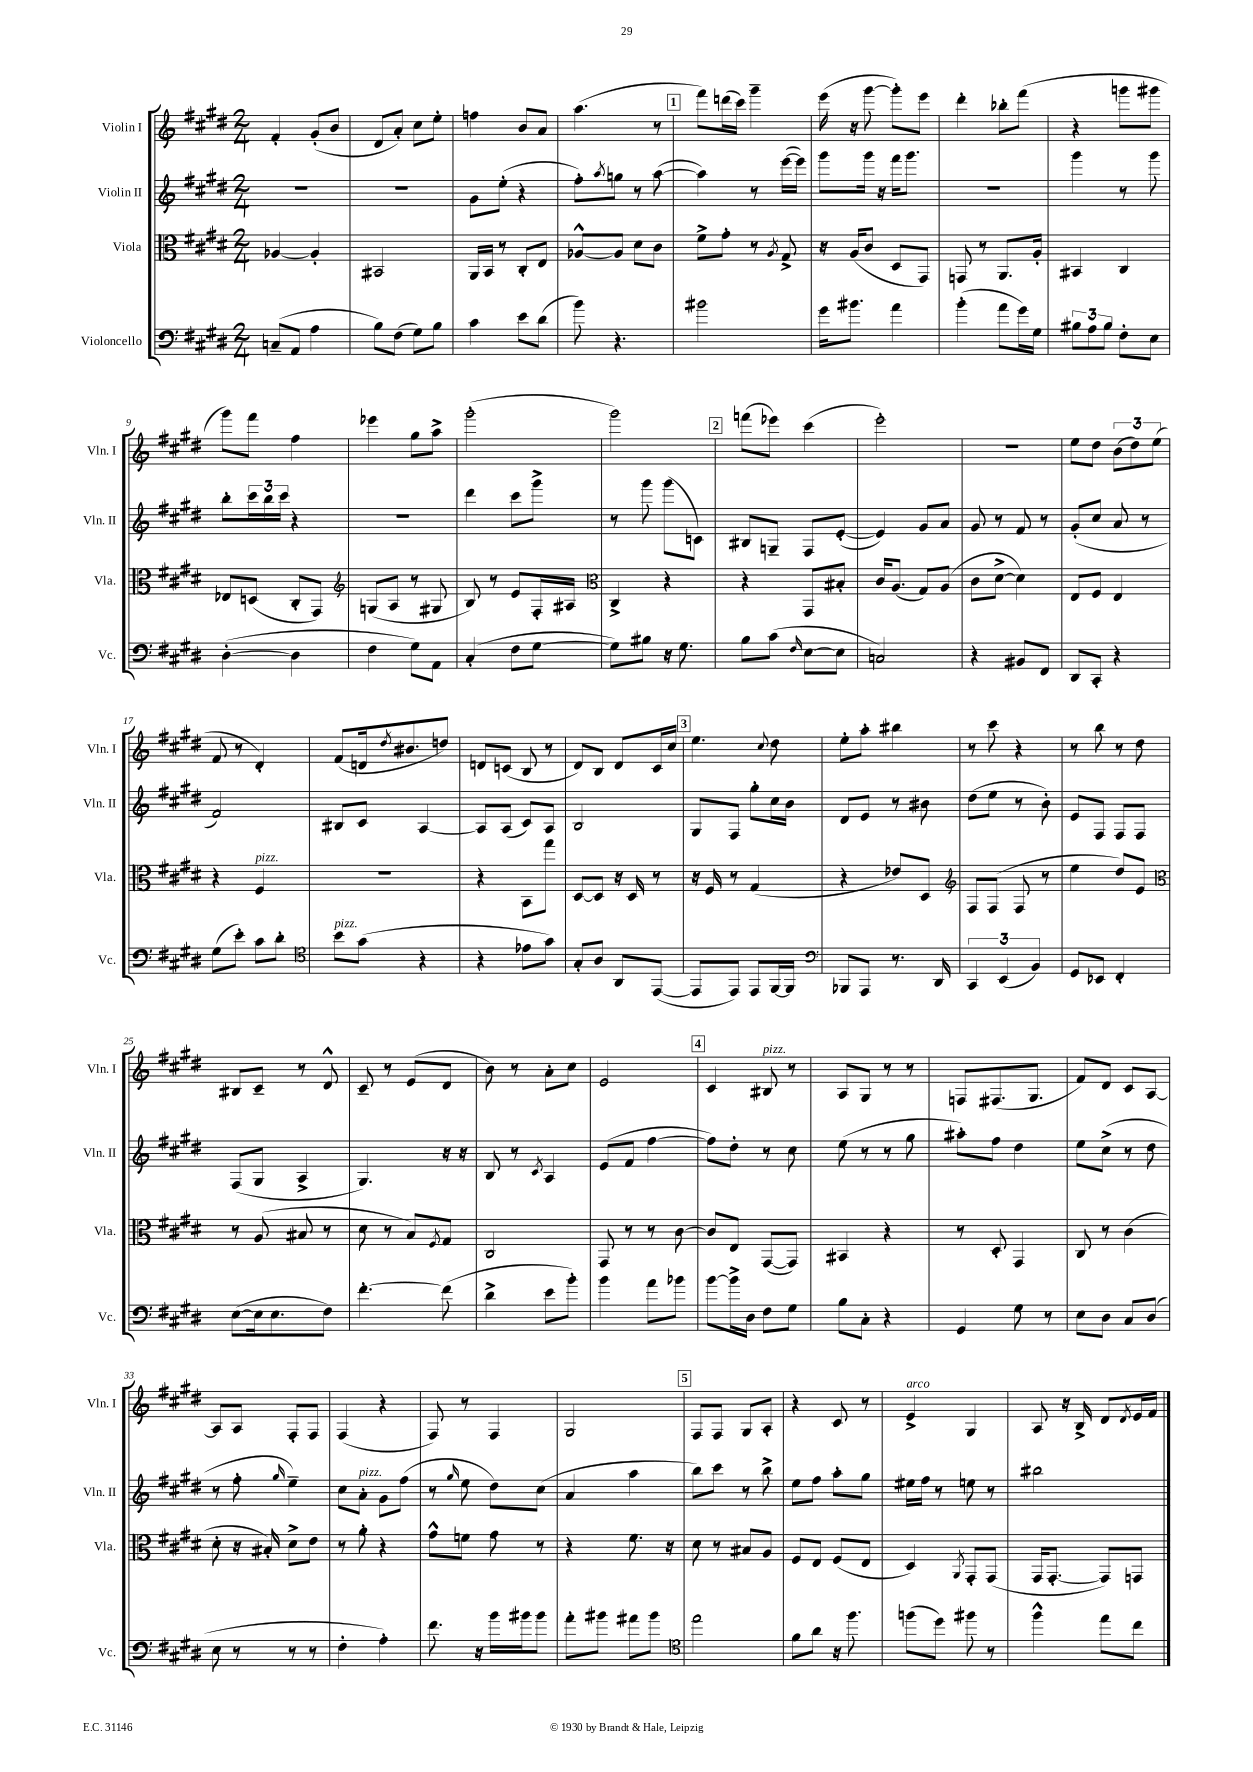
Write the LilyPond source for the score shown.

<<
\new StaffGroup <<
\new Staff = "s0" \with { instrumentName = "Violin I" shortInstrumentName = "Vln. I" } {
    \clef treble \key e \major \numericTimeSignature \time 2/4
    fis'4-. gis'8-.( b'8 |
    dis'8 a'8-.) cis''8 e''8-. |
    f''4 b'8 a'8 |
    a''4.( r8 |
    \mark \markup { \box "1" } fis'''8) d'''16( cis'''16) gis'''4-- |
    e'''16( r16 gis'''8~ gis'''8-.) e'''8 |
    dis'''4-. bes''8-. fis'''8( |
    r4 g'''8 gis'''8 |
    gis'''8) fis'''8 fis''4 |
    ees'''4 gis''8 a''8-> |
    gis'''2-.( |
    gis'''2) |
    \mark \markup { \box "2" } f'''8( ees'''8) cis'''4( |
    e'''2-.) |
    R2 |
    e''8 dis''8 \tuplet 3/2 { b'8( dis''8) e''8( } |
    fis'8 r8 dis'4-.) |
    fis'8( d'16 \acciaccatura { dis''8 } bis'8. d''8) |
    d'8 c'8( b8 r8 |
    dis'8) b8 dis'8 cis'16 cis''16 |
    \mark \markup { \box "3" } e''4. \appoggiatura { cis''8 } dis''8 |
    e''8-. a''8-. bis''4 |
    r8 cis'''8 r4 |
    r8 b''8 r8 dis''8 |
    bis8 cis'8-- r8 dis'8-^ |
    cis'8-- r8 e'8( dis'8 |
    b'8) r8 a'8-. cis''8 |
    e'2 |
    \mark \markup { \box "4" } cis'4 bis8^\markup { \italic "pizz." } r8 |
    a8 gis8 r8 r8 |
    f8 fis8.( gis8. |
    fis'8) dis'8 cis'8 a8~ |
    a8 a8 fis8-. fis8 |
    fis4( r4 |
    fis8) r8 fis4 |
    gis2 |
    \mark \markup { \box "5" } fis8 fis8 gis8 a8-. |
    r4 cis'8 r8 |
    e'4->^\markup { \italic "arco" } gis4 |
    a8 r16 b16-> dis'8 \acciaccatura { dis'8 } e'16 fis'16 \bar "|." |
}
\new Staff = "s1" \with { instrumentName = "Violin II" shortInstrumentName = "Vln. II" } {
    \clef treble \key e \major \numericTimeSignature \time 2/4
    R2 |
    R2 |
    gis'8 e''8-.( r4 |
    fis''8-.) \acciaccatura { a''8 } g''8 r8 a''8~( |
    \mark \markup { \box "1" } a''4) r8 e'''16~( e'''16) |
    gis'''8 gis'''16 r16 fis'''16 gis'''8. |
    r2 |
    gis'''4 r8 gis'''8 |
    b''8-. \tuplet 3/2 { cis'''16 b''16 cis'''16 } r4 |
    R2 |
    dis'''4 cis'''8 gis'''8-> |
    r8 gis'''8 gis'''8( c'8) |
    \mark \markup { \box "2" } bis8 g8-- fis8 e'8~-.( |
    e'4) gis'8 a'8 |
    gis'8 r8 fis'8 r8 |
    gis'8-.( cis''8 a'8 r8 |
    fis'2) |
    bis8 cis'8 a4~ |
    a8 a8( cis'8) a8 |
    b2 |
    \mark \markup { \box "3" } gis8 fis8 gis''8-. cis''16 b'16 |
    dis'8 e'8 r8 bis'8 |
    dis''8( e''8 r8 b'8-.) |
    e'8 fis8 fis8 fis8 |
    fis8( gis8 a4-> |
    gis4.) r16 r16 |
    b8 r8 \acciaccatura { cis'8 } a4 |
    e'8( fis'8 fis''4~ |
    \mark \markup { \box "4" } fis''8) dis''8-. r8 cis''8 |
    e''8( r8 r8 gis''8 |
    ais''8-.) fis''8 dis''4 |
    e''8 cis''8->( r8 dis''8 |
    r8 fis''8-. \grace { gis''16 } e''4--) |
    cis''8 a'8-.^\markup { \italic "pizz." } gis'8 fis''8( |
    r8 \grace { gis''16 } e''8 dis''8) cis''8( |
    a'4 a''4 |
    \mark \markup { \box "5" } b''8) cis'''8 r8 b''8-> |
    e''8 fis''8 a''8-. gis''8 |
    eis''16 fis''16 r8 e''8 r8 |
    bis''2 \bar "|." |
}
\new Staff = "s2" \with { instrumentName = "Viola" shortInstrumentName = "Vla." } {
    \clef alto \key e \major \numericTimeSignature \time 2/4
    aes4~ aes4-. |
    bis,2 |
    a,16 b,16 r8 cis8-. e8 |
    aes8~-^ aes8 dis'8 cis'8 |
    \mark \markup { \box "1" } fis'8-> gis'8-. r8 \acciaccatura { a8 } gis8-> |
    r16 a16( cis'8 dis8 gis,8) |
    g,8 r8 a,8. a16-. |
    bis,4 cis4 |
    ees8 d8( cis8-. gis,8) |
    \clef treble g8( a8 r8 gis8 |
    b8) r8 e'8 fis16-. ais16 |
    \clef alto cis4-> r4 |
    \mark \markup { \box "2" } r4 gis,8 bis8-. |
    cis'16 a8.( gis8) a8( |
    cis'8 dis'8~-> dis'4) |
    e8 fis8 e4 |
    r4 fis4^\markup { \italic "pizz." } |
    R2 |
    r4 b,8 gis''8 |
    dis8~ dis8 r16 dis16 r8 |
    \mark \markup { \box "3" } r16 fis16 r8 gis4( |
    r4 ees'8) dis8 |
    \clef treble fis8 fis8( fis8 r8 |
    e''4 dis''8) e'8 |
    \clef alto r8 a8( bis8 r8 |
    dis'8 r8 b8) \acciaccatura { fis8 } gis8 |
    cis2 |
    gis,8 r8 r8 cis'8~ |
    \mark \markup { \box "4" } cis'8 e8 gis,8~( gis,8) |
    bis,4 r4 |
    r8 dis8-. gis,4 |
    cis8 r8 cis'4( |
    dis'8-. r16 bis16-.) dis'8-> e'8 |
    r8 a'8-. r4 |
    gis'8-^ f'8 gis'8 r8 |
    r4 fis'8. r16 |
    \mark \markup { \box "5" } dis'8 r8 bis8 a8 |
    fis8 e8 fis8( e8 |
    dis4) \acciaccatura { a,8 } gis,8-. gis,8( |
    gis,16 gis,8.~-. gis,8) g,8 \bar "|." |
}
\new Staff = "s3" \with { instrumentName = "Violoncello" shortInstrumentName = "Vc." } {
    \clef bass \key e \major \numericTimeSignature \time 2/4
    c8--( a,8 a4 |
    b8) fis8( gis8) b8 |
    cis'4 e'8 dis'8( |
    b'8) r4. |
    \mark \markup { \box "1" } bis'2 |
    gis'16 bis'8. a'4 |
    b'4-.( a'8 gis'16) gis16 |
    \tuplet 3/2 { bis8 a8 bis8 } fis8-. e8 |
    dis4~-.( dis4 |
    fis4 gis8) a,8 |
    cis4-.( fis8 gis8~ |
    gis8) bis8 r16 gis8. |
    \mark \markup { \box "2" } b8 cis'8( \grace { fis16 } e8~ e8 |
    c2) |
    r4 bis,8 fis,8 |
    dis,8 cis,8-. r4 |
    gis8( e'8-.) cis'8 dis'8-. |
    \clef tenor b'8^\markup { \italic "pizz." } gis'8( r4 |
    r4 ees'8 gis'8) |
    gis8-. a8 a,8 e,8~( |
    \mark \markup { \box "3" } e,8 e,8) e,8 fis,16~ fis,16 |
    \clef bass bes,,8 a,,8 r8. dis,16 |
    \tuplet 3/2 { cis,4 e,4( b,4) } |
    gis,8 ees,8 fis,4-. |
    e8~( e16 e8. fis8) |
    fis'4.~-. fis'8( |
    dis'4-> e'8 b'8-.) |
    b'4 a'8 bes'8 |
    \mark \markup { \box "4" } b'8~ b'16-> dis16 fis8 gis8 |
    b8 cis8-. r4 |
    gis,4 gis8 r8 |
    e8 dis8 cis8 dis8( |
    e8 r8 r8 r8 |
    fis4-. a4-.) |
    fis'8. r16 b'16 bis'16 bis'8 |
    a'8-. bis'8 ais'8 bis'8 |
    \mark \markup { \box "5" } \clef tenor e''2 |
    fis'8 a'8 r16 fis''8. |
    f''8( dis''8) fis''8 r8 |
    fis''4-^ e''8 cis''8 \bar "|." |
}
>>
>>
